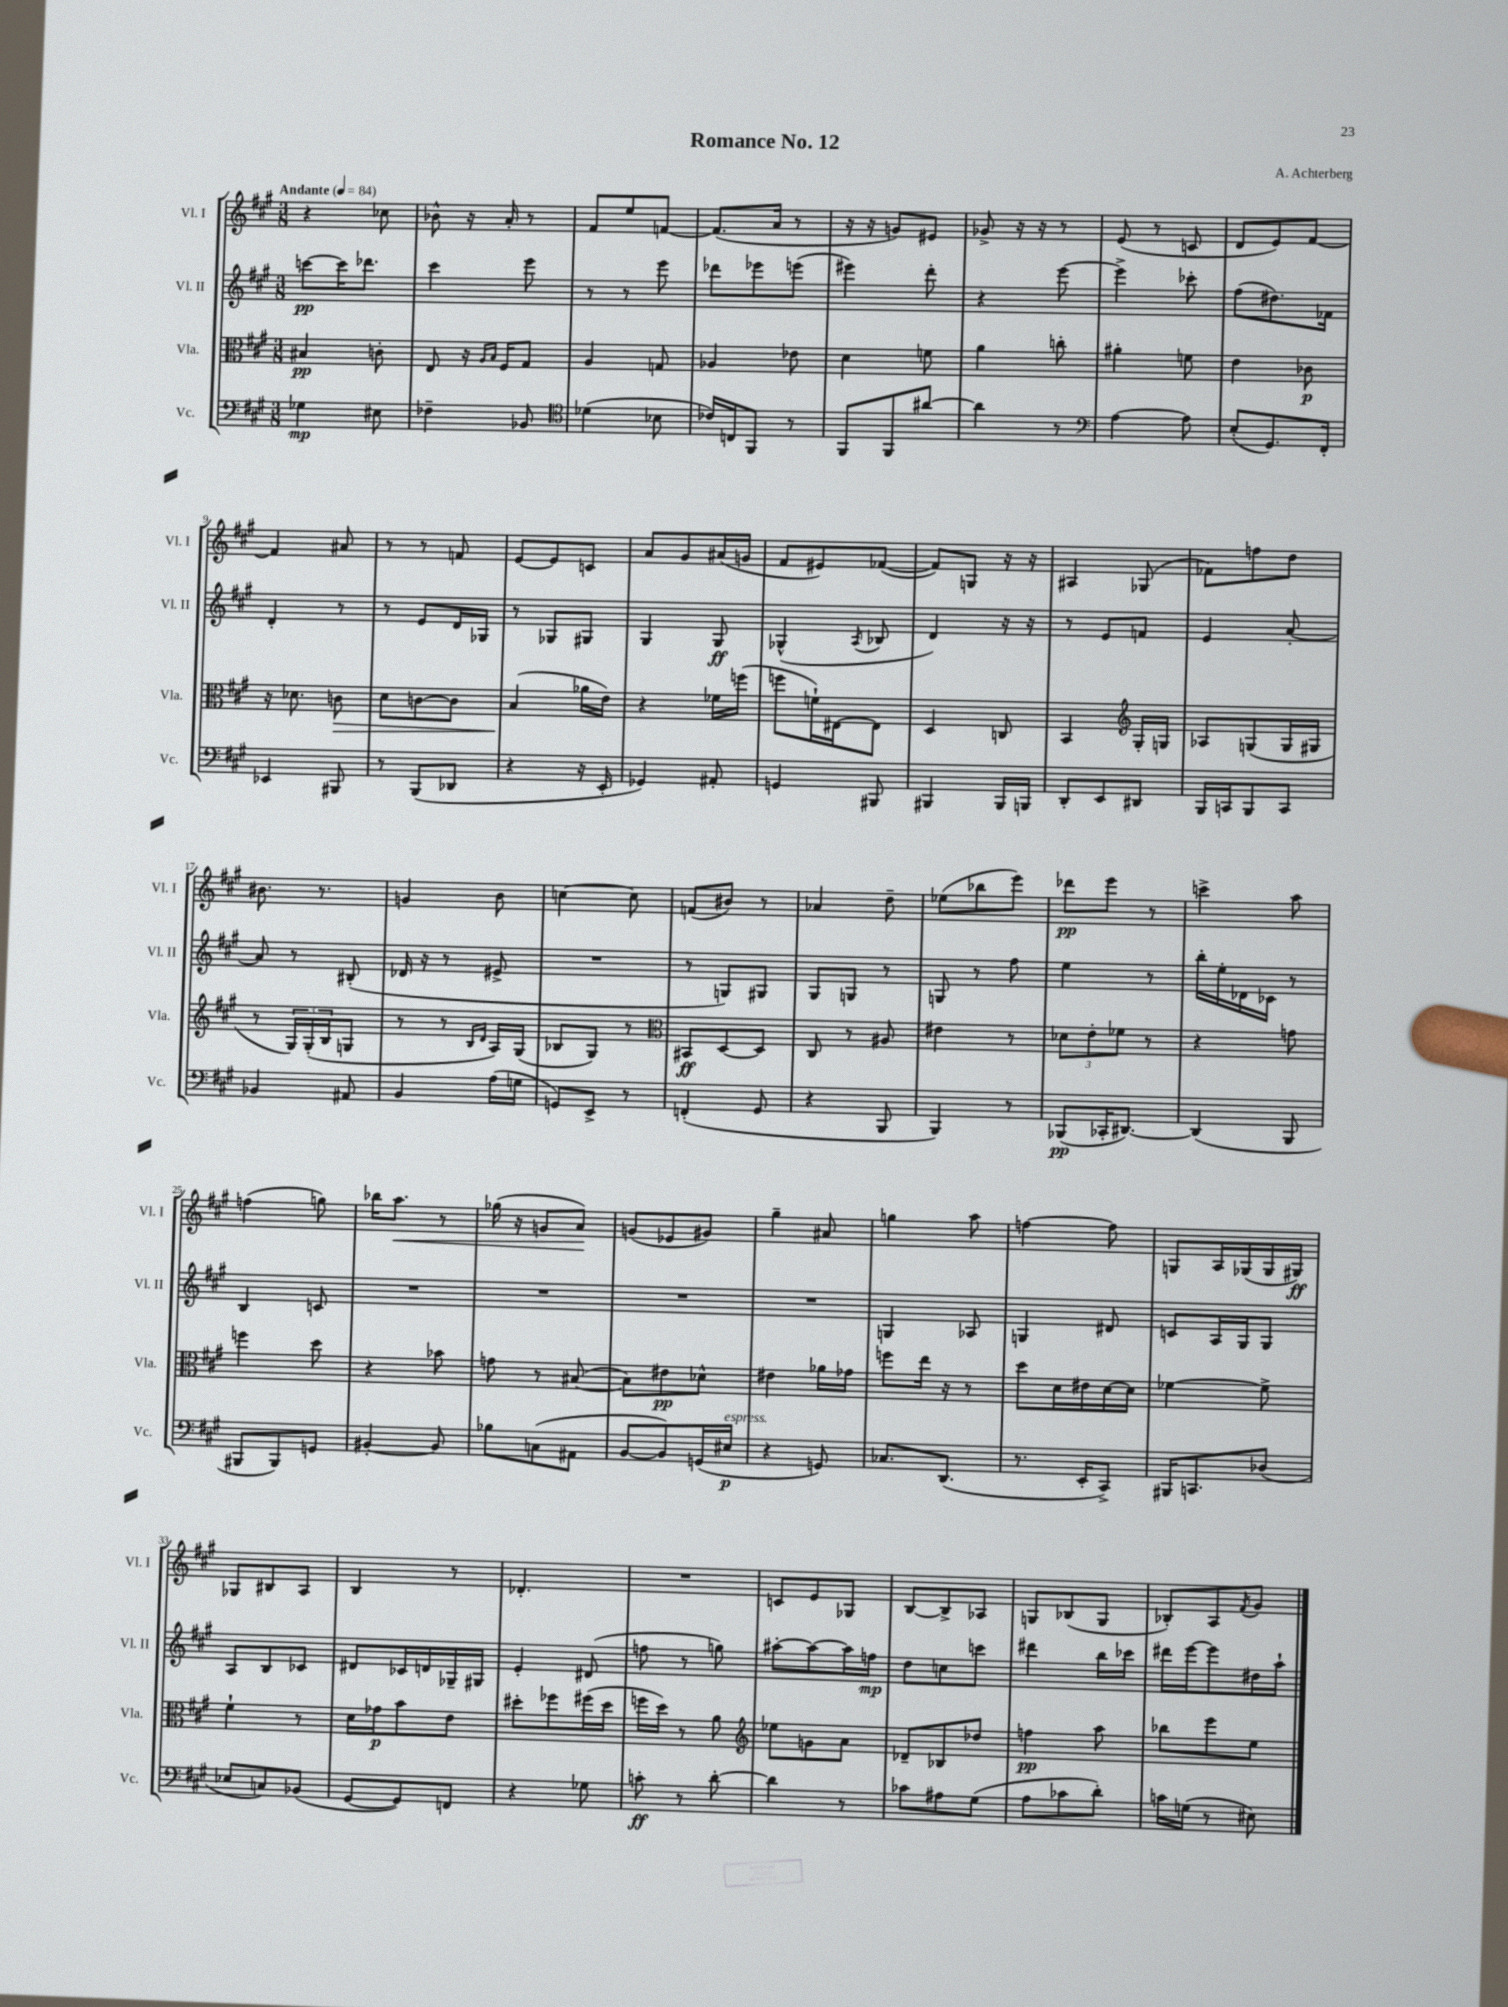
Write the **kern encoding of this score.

**kern	**dynam	**kern	**dynam	**kern	**dynam	**kern	**dynam
*part4	*part4	*part3	*part3	*part2	*part2	*part1	*part1
*staff4	*staff4	*staff3	*staff3	*staff2	*staff2	*staff1	*staff1
*I"Vc.	*	*I"Vla.	*	*I"Vl. II	*	*I"Vl. I	*
*I'Vc.	*	*I'Vla.	*	*I'Vl. II	*	*I'Vl. I	*
*clefF4	*	*clefC3	*	*clefG2	*	*clefG2	*
*k[f#c#g#]	*	*k[f#c#g#]	*	*k[f#c#g#]	*	*k[f#c#g#]	*
*M3/8	*	*M3/8	*	*M3/8	*	*M3/8	*
*MM84	*	*MM84	*	*MM84	*	*MM84	*
=1	=1	=1	=1	=1	=1	=1	=1
!	!	!	!	!	!	!LO:TX:a:B:t=Andante	!
4G-X\	mp	4B#X/	pp	[8cccn\L	pp	4r	.
.	.	.	.	16ccc\K]	.	.	.
.	.	.	.	8.ddd-X\J	.	.	.
8E#X\	.	8cn'\	.	.	.	8cc-X\	.
=2	=2	=2	=2	=2	=2	=2	=2
4F-X~\	.	8E/	.	4ccc#\	.	8b-X^^\	.
.	.	16r	.	.	.	16r	.
.	.	16qqA/LL	.	.	.	.	.
.	.	16qqB/JJ	.	.	.	.	.
.	.	16F#/KL	.	.	.	16a'/	.
8BB-X/	.	8G#/J	.	8eee\	.	8r	.
=3	=3	=3	=3	=3	=3	=3	=3
*clefC4	*	*	*	*	*	*	*
(4d-X\	.	4A/	.	8r	.	8f#/L	.
.	.	.	.	8r	.	8ee/	.
8B-X\	.	8Gn/	.	8eee\	.	[8fn/J	.
=4	=4	=4	=4	=4	=4	=4	=4
16c-X/LL)	.	4A-X/	.	8ddd-X\L	.	(8.f/L]	.
16Cn/J	.	.	.	.	.	.	.
8FF#/J	.	.	.	8eee-X\	.	.	.
.	.	.	.	.	.	16a/Jk	.
8r	.	8e-X\	.	(8eeen\J	.	8r	.
=5	=5	=5	=5	=5	=5	=5	=5
8FF#/L	.	4d\	.	4eee#X\)	.	16r	.
.	.	.	.	.	.	16r	.
8FF#/	.	.	.	.	.	8gn/L)	.
[8a#X/J	.	8fn\	.	8ddd'\	.	8e#X/J	.
=6	=6	=6	=6	=6	=6	=6	=6
4a#\]	.	4a\	.	4r	.	8g-X^/	.
.	.	.	.	.	.	16r	.
.	.	.	.	.	.	16r	.
8r	.	8ccn'\	.	[8eee\	.	8r	.
=7	=7	=7	=7	=7	=7	=7	=7
*clefF4	*	*	*	*	*	*	*
[4A\	.	4a#X'\	.	4eee^\]	.	(8e/	.
.	.	.	.	.	.	8r	.
8A\]	.	8fn\	.	8ccc-X'\	.	8cn/	.
=8	=8	=8	=8	=8	=8	=8	=8
(8E'/L	.	4e\	.	(8ff#\L	.	8d/L	.
8.GG#/)	.	.	.	8.dd#X\)	.	8e/)	.
.	.	8c-X\	p	.	.	[8f#/J	.
16FF#'/Jk	.	.	.	16f-X\Jk	.	.	.
!!LO:LB:g=z
=9	=9	=9	=9	=9	=9	=9	=9
4EE-X/	.	16r	.	4d'/	.	4f#/]	.
.	.	8.d-X\	.	.	.	.	.
!	!	!	!LO:HP:b	!	!	!	!
8BBB#X/	.	8cn\	>	8r	.	8a#X/	.
=10	=10	=10	=10	=10	=10	=10	=10
8r	.	8d\L	.	8r	.	8r	.
(8BBB/L	.	[8cn\	.	8e/L	.	8r	.
8DD-X/J	.	8c\J]	.	16d/L	.	8fn/	.
.	.	.	.	16G-X/JJ	.	.	.
=11	=11	=11	=11	=11	=11	=11	=11
4r	.	(4B/	.	8r	.	[8e/L	.
.	.	.	.	8G-X/L	.	8e/]	.
16r	.	16a-X\LL	]	8G#X/J	.	8cn/J	.
16EE'/	.	16e\JJ)	.	.	.	.	.
=12	=12	=12	=12	=12	=12	=12	=12
4GG-X/)	.	4r	.	4G#/	.	8a/L	.
.	.	.	.	.	.	8g#/	.
8AA#X'/	.	16f-X\LL	.	8G#/	ff	(16a#X/L	.
.	.	(16ffn\JJ	.	.	.	16gn/JJ	.
=13	=13	=13	=13	=13	=13	=13	=13
4GGn/	.	8ffn\L	.	(4G-X^^/	.	8f#/L	.
.	.	16fn`\L)	.	.	.	8e#X/)	.
.	.	[16E#X\J	.	.	.	.	.
.	.	.	.	8qA/	.	.	.
8BBB#X/	.	8E#\J]	.	8B-X/	.	([8f-X/J	.
=14	=14	=14	=14	=14	=14	=14	=14
4BBB#X/	.	4D/	.	4d/)	.	8f-/L])	.
.	.	.	.	.	.	8Gn/J	.
16BBB#/LL	.	8Cn/	.	16r	.	16r	.
16BBBn/JJ	.	.	.	16r	.	16r	.
=15	=15	=15	=15	=15	=15	=15	=15
8DD'/L	.	4BB/	.	8r	.	4A#X/	.
8EE/	.	.	.	8e/L	.	.	.
*	*	*clefG2	*	*	*	*	*
8DD#X/J	.	16G#'/LL	.	8fn/J	.	(8G-X/	.
.	.	16Gn/JJ	.	.	.	.	.
=16	=16	=16	=16	=16	=16	=16	=16
16BBB/LL	.	8A-X/L	.	4e/	.	8f-X\L)	.
16CCn/J	.	.	.	.	.	.	.
8BBB/	.	(8Gn/	.	.	.	8ffn\	.
8CC/J	.	16G/L	.	[8a'/	.	8dd\J	.
.	.	16G#X/JJ	.	.	.	.	.
!!LO:LB:g=z
=17	=17	=17	=17	=17	=17	=17	=17
4BB-X/	.	8r	.	8a/]	.	8.b#X\	.
.	.	24G#/LL)	.	8r	.	.	.
.	.	(24G#'/	.	.	.	.	.
.	.	.	.	.	.	8.r	.
.	.	24B/J	.	.	.	.	.
8AA#X/	.	8Gn/J	.	(8B#X'/	.	.	.
=18	=18	=18	=18	=18	=18	=18	=18
4BB/	.	8r	.	16d-X/	.	4gn/	.
.	.	.	.	16r	.	.	.
.	.	8r	.	8r	.	.	.
.	.	16qqB/LL	.	.	.	.	.
.	.	16qqd/JJ	.	.	.	.	.
(16A\LL	.	16A/LL)	.	8e#X^/	.	8b\	.
16Gn\JJ	.	(16G#/JJ	.	.	.	.	.
=19	=19	=19	=19	=19	=19	=19	=19
8GGn/L)	.	8B-X/L	.	4.r	.	[4ccn\	.
8EE^/J	.	8G#/J)	.	.	.	.	.
8r	.	8r	.	.	.	8cc\]	.
=20	=20	=20	=20	=20	=20	=20	=20
*	*	*clefC3	*	*	*	*	*
(4FFn'/	.	8BB#X/L	ff	8r	.	(8fn/L	.
.	.	[8D/	.	8Gn/L)	.	8b#X/J)	.
8GG#/	.	8D/J]	.	8G#X/J	.	8r	.
=21	=21	=21	=21	=21	=21	=21	=21
4r	.	8C#/	.	8G#/L	.	4a-X/	.
.	.	8r	.	8Gn/J	.	.	.
8BBB/	.	8A#X/	.	8r	.	8dd~\	.
=22	=22	=22	=22	=22	=22	=22	=22
4BBB/)	.	4e#X\	.	8Gn/	.	(8ee-X\L	.
.	.	.	.	8r	.	8bb-X\	.
8r	.	8r	.	8ff#\	.	8eee\J)	.
=23	=23	=23	=23	=23	=23	=23	=23
(8BBB-X/L	pp	12d-X\L	.	4ee\	.	8ddd-X\L	pp
.	.	12e'\	.	.	.	.	.
16CC-X'/K	.	.	.	.	.	8eee\J	.
.	.	12f-X\J	.	.	.	.	.
[8.DD#X/J)	.	.	.	.	.	.	.
.	.	8r	.	8r	.	8r	.
=24	=24	=24	=24	=24	=24	=24	=24
(4DD#/]	.	4r	.	16bb'\LL	.	4cccn^\	.
.	.	.	.	16ee'\	.	.	.
.	.	.	.	16d-X\	.	.	.
.	.	.	.	16c-X\JJ	.	.	.
8BBB/	.	8gn\	.	8r	.	8aa\	.
!!LO:LB:g=z
=25	=25	=25	=25	=25	=25	=25	=25
8BBB#X/L	.	4ffn\	.	4B/	.	(4ffn\	.
8BBB#/)	.	.	.	.	.	.	.
8GGn/J	.	8dd\	.	8cn/	.	8ggn\)	.
=26	=26	=26	=26	=26	=26	=26	=26
[4BB#X'/	.	4r	.	4.r	.	16bb-X\KL	.
!	!	!	!	!	!	!	!LO:HP:b
.	.	.	.	.	.	8.aa\J	<
8BB#/]	.	8b-X\	.	.	.	8r	.
=27	=27	=27	=27	=27	=27	=27	=27
8B-X\L	.	8gn\	.	4.r	.	(16gg-X\	.
.	.	.	.	.	.	16r	.
(8Cn\	.	8r	.	.	.	8gn/L	.
8AA#X\J	.	([8B#X/	.	.	.	8a/J)	.
.	.	.	.	.	.	.	[
=28	=28	=28	=28	=28	=28	=28	=28
[8BB/L	.	8B#\L])	.	4.r	.	(8gn/L	.
8BB/])	.	8e#X\	pp	.	.	8e-X/	.
(16GGn/L	.	8d-X^^\J	.	.	.	8g#X/J)	.
!LO:TX:a:i:t=espress.	!	!	!	!	!	!	!
16E#X/JJ	p	.	.	.	.	.	.
=29	=29	=29	=29	=29	=29	=29	=29
4r	.	4e#X\	.	4.r	.	4gg#~\	.
8GGn/)	.	16a-X\LL	.	.	.	8a#X/	.
.	.	16g-X\JJ	.	.	.	.	.
=30	=30	=30	=30	=30	=30	=30	=30
8.C-X/L	.	8ffn\L	.	4Gn/	.	4ggn\	.
.	.	16ee\Jk	.	.	.	.	.
(8.DD/J	.	16r	.	.	.	.	.
.	.	8r	.	8A-X/	.	8aa\	.
=31	=31	=31	=31	=31	=31	=31	=31
8.r	.	8dd\L	.	4Gn/	.	[4ffn\	.
.	.	16d\L	.	.	.	.	.
16EE'/KL	.	16e#X\	.	.	.	.	.
8CC#^/J)	.	[16d\	.	8d#X/	.	8ff\]	.
.	.	16d\JJ]	.	.	.	.	.
=32	=32	=32	=32	=32	=32	=32	=32
16BBB#X/KL	.	[4f-X\	.	8cn/L	.	8Gn/L	.
8.CCn/	.	.	.	.	.	.	.
.	.	.	.	16A/L	.	16A/L	.
.	.	.	.	16G#/J	.	(16G-X/	.
(8D-X/J	.	8f-^\]	.	8G#/J	.	16G-/	.
.	.	.	.	.	.	16G#X/JJ)	ff
!!LO:LB:g=z
=33	=33	=33	=33	=33	=33	=33	=33
8E-X/L	.	4f#`\	.	8A/L	.	8G-X/L	.
8Cn/)	.	.	.	8B/	.	8B#X/	.
(8BB-X/J	.	8r	.	8c-X/J	.	8A/J	.
=34	=34	=34	=34	=34	=34	=34	=34
[8GG#/L	.	16d\LL	.	8d#X/L	.	4B/	.
.	.	16g-X\J	p	.	.	.	.
8GG#/])	.	8b\	.	16c-X/L	.	.	.
.	.	.	.	16dn/	.	.	.
8FFn/J	.	8e\J	.	16G-X~/	.	8r	.
.	.	.	.	16G#X/JJ	.	.	.
=35	=35	=35	=35	=35	=35	=35	=35
4r	.	8dd#X'\L	.	4e'/	.	4.d-X'/	.
.	.	8ff-X\	.	.	.	.	.
8G-X\	.	(16ff#X\L	.	(8d#X/	.	.	.
.	.	16dd#\JJ	.	.	.	.	.
=36	=36	=36	=36	=36	=36	=36	=36
8cn'\	ff	16ffn\LL	.	8ffn\	.	4.r	.
.	.	16dd\JJ)	.	.	.	.	.
8r	.	8r	.	8r	.	.	.
[8d'\	.	8a\	.	8ggn\)	.	.	.
=37	=37	=37	=37	=37	=37	=37	=37
*	*	*clefG2	*	*	*	*	*
4d\]	.	8ee-X\L	.	[8aa#X'\L	.	8cn/L	.
.	.	8gn\	.	8aa#\_	.	8e/	.
8r	.	8a\J	.	16aa#\L]	.	8G-X/J	.
.	.	.	.	16ffn\JJ	mp	.	.
=38	=38	=38	=38	=38	=38	=38	=38
8c-X\L	.	8d-X~/L	.	8dd\L	.	[8B/L	.
8A#X\	.	8B-X/	.	8ccn\	.	8B^/]	.
(8G#\J	.	8dd-X/J	.	8cccn\J	.	8A-X/J	.
=39	=39	=39	=39	=39	=39	=39	=39
8A\L	.	4ffn\	pp	4ddd#X\	.	8Gn/L	.
8c-X\	.	.	.	.	.	(8B-X/	.
8d'\J)	.	8aa\	.	16bb\LL	.	8G/J	.
.	.	.	.	16ccc-X\JJ	.	.	.
=40	=40	=40	=40	=40	=40	=40	=40
16cn\LL	.	8bb-X\L	.	16ddd#X\LL	.	8B-X'/L)	.
(16Gn\JJ	.	.	.	[16eee\J	.	.	.
8r	.	8eee\	.	8eee\]	.	8A/	.
.	.	.	.	.	.	8qf#/	.
8E#X\)	.	8ee\J	.	16dd#X\L	.	8g#/J	.
.	.	.	.	16aa`\JJ	.	.	.
==	==	==	==	==	==	==	==
*-	*-	*-	*-	*-	*-	*-	*-
